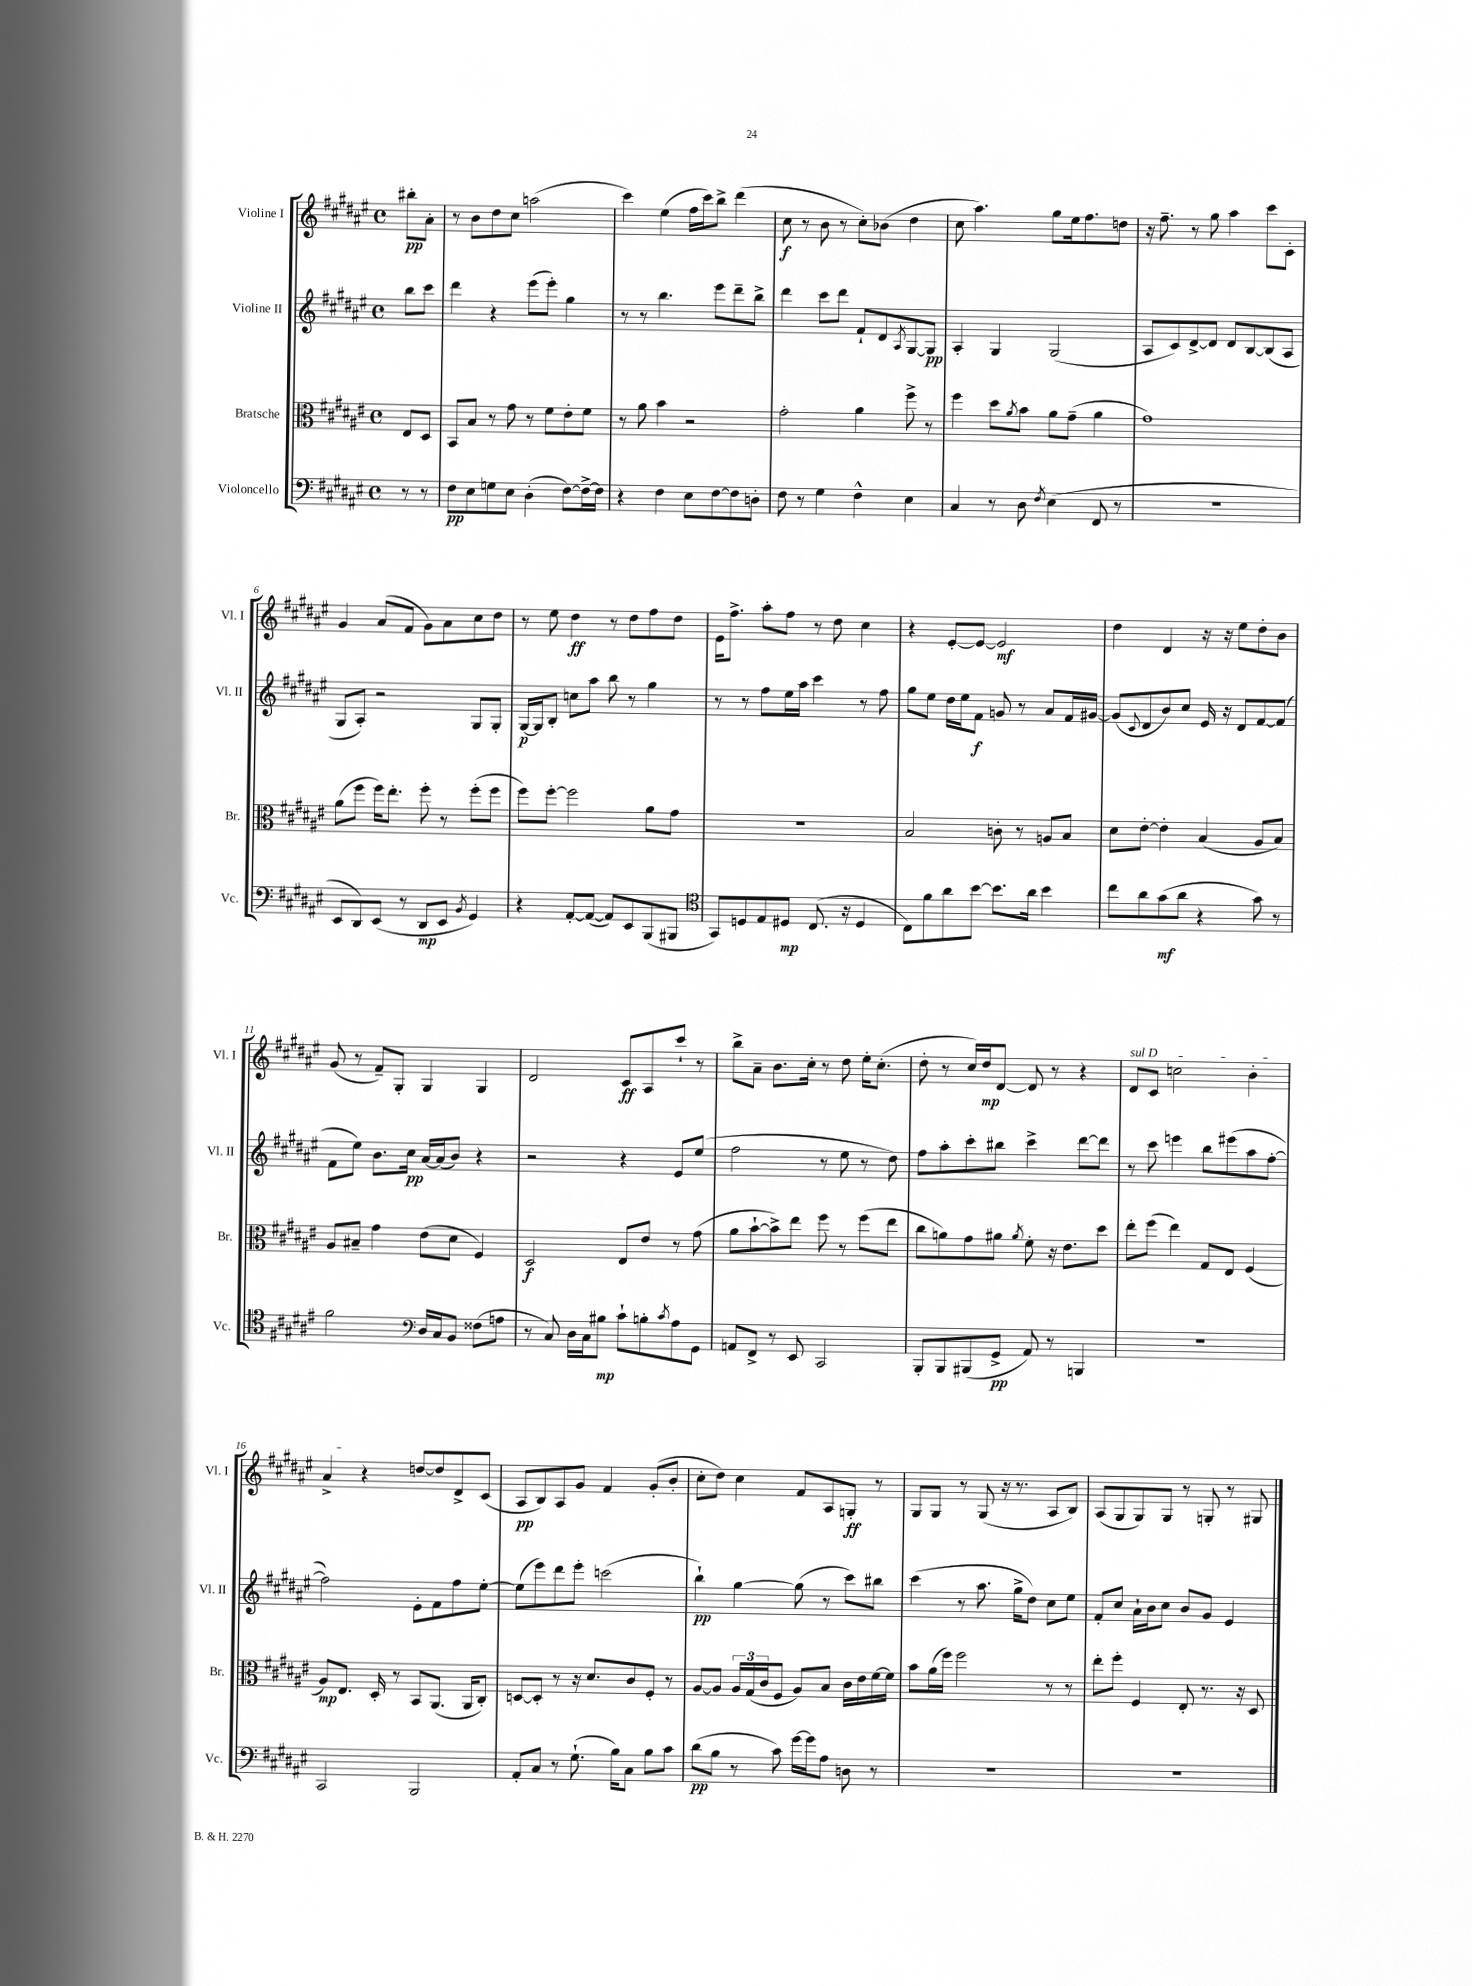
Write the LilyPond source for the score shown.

<<
\new StaffGroup <<
\new Staff = "s0" \with { instrumentName = "Violine I" shortInstrumentName = "Vl. I" } {
    \clef treble \key fis \major \defaultTimeSignature \time 4/4 \partial 4
    bis''8-.\pp ais'8-. |
    r8 b'8 dis''8 cis''8 a''2( |
    cis'''4) eis''4( fis''16 cis'''16) b''8-> dis'''4( |
    cis''8\f r8 b'8 r8 cis''8-.) bes'8( dis''4 |
    cis''8 ais''4.) gis''8 eis''16 fis''8. d''8 |
    r16 fis''8.-- r8 gis''8 ais''4 cis'''8 cis'8-. |
    gis'4 ais'8( fis'8 gis'8) ais'8 cis''8 dis''8 |
    r8 eis''8 dis''4\ff r8 dis''8 fis''8 dis''8 |
    eis'16 fis''8.-> ais''8-. fis''8 r8 dis''8 cis''4 |
    r4 eis'8~-. eis'8~ eis'2\mf |
    dis''4 dis'4 r16 r16 eis''8 dis''8-. b'8 |
    gis'8( r8 fis'8--) gis8-. gis4 gis4 |
    dis'2 cis'8\ff ais8 cis'''8-! r8 |
    b''8-> ais'8-- b'8. cis''16-. r8 dis''8 eis''16-. cis''8.-.( |
    dis''8-. r8 cis''16) dis''16\mp dis'8~ dis'8 r8 r4 |
    \once \override TextSpanner.bound-details.left.text = \markup { \italic "sul D" } dis'8\startTextSpan cis'8 c''2 b'4-. |
    ais'4->\stopTextSpan r4 d''8~ d''8 dis'8-> cis'8( |
    ais8\pp b8) ais8 gis'8 fis'4 gis'8-.( b'8-. |
    cis''8-. dis''8) cis''4 fis'8 ais8 g8-.\ff r8 |
    gis8 gis8 r8 gis8( r16 r8. ais8 b8) |
    ais8( gis8 gis8) gis8 r8 g8-. r8 gis8 \bar "|." |
}
\new Staff = "s1" \with { instrumentName = "Violine II" shortInstrumentName = "Vl. II" } {
    \clef treble \key fis \major \defaultTimeSignature \time 4/4 \partial 4
    b''8 cis'''8 |
    dis'''4 r4 eis'''8( eis'''8-.) gis''4 |
    r8 r8 b''4. eis'''8 dis'''8-- b''8-> |
    dis'''4 cis'''8 dis'''8 fis'8-! dis'8 \acciaccatura { ais8 } gis8~ gis8\pp |
    ais4-. gis4 gis2( |
    ais8 cis'8) dis'8~-> dis'8 dis'8 b8~ b8( ais8 |
    gis8 ais8-.) r2 gis8 gis8-. |
    gis16~\p gis16 b8-. c''8 ais''8 b''8 r8 gis''4 |
    r8 r8 fis''8 eis''16 ais''16 cis'''4 r8 fis''8 |
    gis''8 eis''8 dis''16 eis''16 fis'8\f g'8 r8 ais'8 fis'16 gis'16~ |
    gis'8( \appoggiatura { cis'8 } dis'8 b'8) cis''8 eis'16 r16 dis'8 fis'8~ fis'8( |
    fis'8 eis''8) b'8. cis''16\pp ais'16~ ais'16( b'8) r4 |
    r2 r4 eis'8 eis''8( |
    fis''2 r8 eis''8 r8 dis''8) |
    fis''8 ais''8-. cis'''8-. bis''8 cis'''4-> dis'''8~ dis'''8 |
    r8 cis'''8 e'''4 b''8 eis'''8( ais''8 fis''8~-. |
    fis''2) eis'8-. fis'8 fis''8 eis''8~-. |
    eis''8( eis'''8) dis'''8 eis'''8-. c'''2( |
    b''4-!\pp) gis''4~ gis''8( r8 cis'''8) bis''8 |
    cis'''4( r8 ais''8. gis''16-> dis''8) cis''8 eis''8 |
    fis'8-. cis''8 ais'16-! b'16 cis''8 b'8 gis'8 eis'4 \bar "|." |
}
\new Staff = "s2" \with { instrumentName = "Bratsche" shortInstrumentName = "Br." } {
    \clef alto \key fis \major \defaultTimeSignature \time 4/4 \partial 4
    eis8 dis8 |
    b,8 b8 r8 gis'8 r8 fis'8 eis'8-. fis'8 |
    r8 ais'8 b'4 r2 |
    gis'2-. ais'4 fis''8-> r8 |
    fis''4 dis''8 \acciaccatura { ais'8 } b'8 ais'8 gis'8--( ais'4 |
    gis'1) |
    ais'8( fis''8 fis''16) eis''8.-. fis''8-. r8 fis''8-.( fis''8 |
    fis''8) fis''8~-. fis''2 ais'8 gis'8 |
    R1 |
    b2 c'8-. r8 a8 b8 |
    dis'8 eis'8~-. eis'4-. b4( ais8 b8) |
    ais8 bis8-- gis'4 eis'8( dis'8 fis4) |
    dis2\f eis8 eis'8 r8 gis'8( |
    ais'8 b'8~-! b'8->) eis''8 fis''8 r8 fis''8( eis''8 |
    cis''8 a'8) gis'8 ais'8 \acciaccatura { ais'8 } fis'8-. r16 eis'8. dis''8 |
    eis''8-. fis''8( eis''4) gis8 eis8 fis4( |
    ais8\mp) eis8. dis16-. r8 b,8 ais,8.( ais,16 cis8-.) |
    d8~ d8-. r8 r16 dis'8. cis'8 fis8-. r8 |
    ais8~ ais8 \tuplet 3/2 { ais16 gis16( cis'16 } fis8 ais8) b8 cis'16 eis'16 fis'16~ fis'16 |
    b'8 ais'16( fis''16) fis''2 r8 r8 |
    eis''8-. fis''8-. fis4 eis8-. r8. r16 dis8 \bar "|." |
}
\new Staff = "s3" \with { instrumentName = "Violoncello" shortInstrumentName = "Vc." } {
    \clef bass \key fis \major \defaultTimeSignature \time 4/4 \partial 4
    r8 r8 |
    fis8\pp eis8 g8 eis8 dis4-.( fis8~) fis16~-> fis16 |
    r4 fis4 eis8 fis8~ fis8 d8-. |
    fis8 r8 gis4 fis4-^ eis4 |
    cis4 r8 dis8 \acciaccatura { fis8 } eis4( fis,8 r8 |
    R1 |
    eis,8 dis,8) eis,8( r8 dis,8\mp eis,8 \acciaccatura { b,8 } gis,4) |
    r4 ais,8~-. ais,8~( ais,8) eis,8 b,,8( bis,,8 |
    \clef tenor gis,8) d8 eis8 dis8\mp cis8.( r16 dis4 |
    cis8) fis'8 ais'8 b'8~ b'8. ais'16 b'4 |
    cis''8 ais'8 gis'8\mf( ais'8 r4 gis'8) r8 |
    fis'2 \clef bass dis16 cis16 b,8 fisis8( a8 |
    r8 cis8) dis16 cis16 bis8\mp cis'8-! b8-. \acciaccatura { cis'8 } ais8 gis,8 |
    a,8 fis,8-> r8 eis,8 cis,2 |
    b,,8-. b,,8 bis,,8( gis,8->\pp ais,8) r8 b,,4 |
    R1 |
    cis,2 b,,2 |
    ais,8-. cis8 r8 gis8.-!( b16) cis8 b8 cis'8 |
    dis'8\pp( b8 r8 cis'8) gis'16~ gis'16 ais8 d8 r8 |
    R1 |
    R1 \bar "|." |
}
>>
>>
